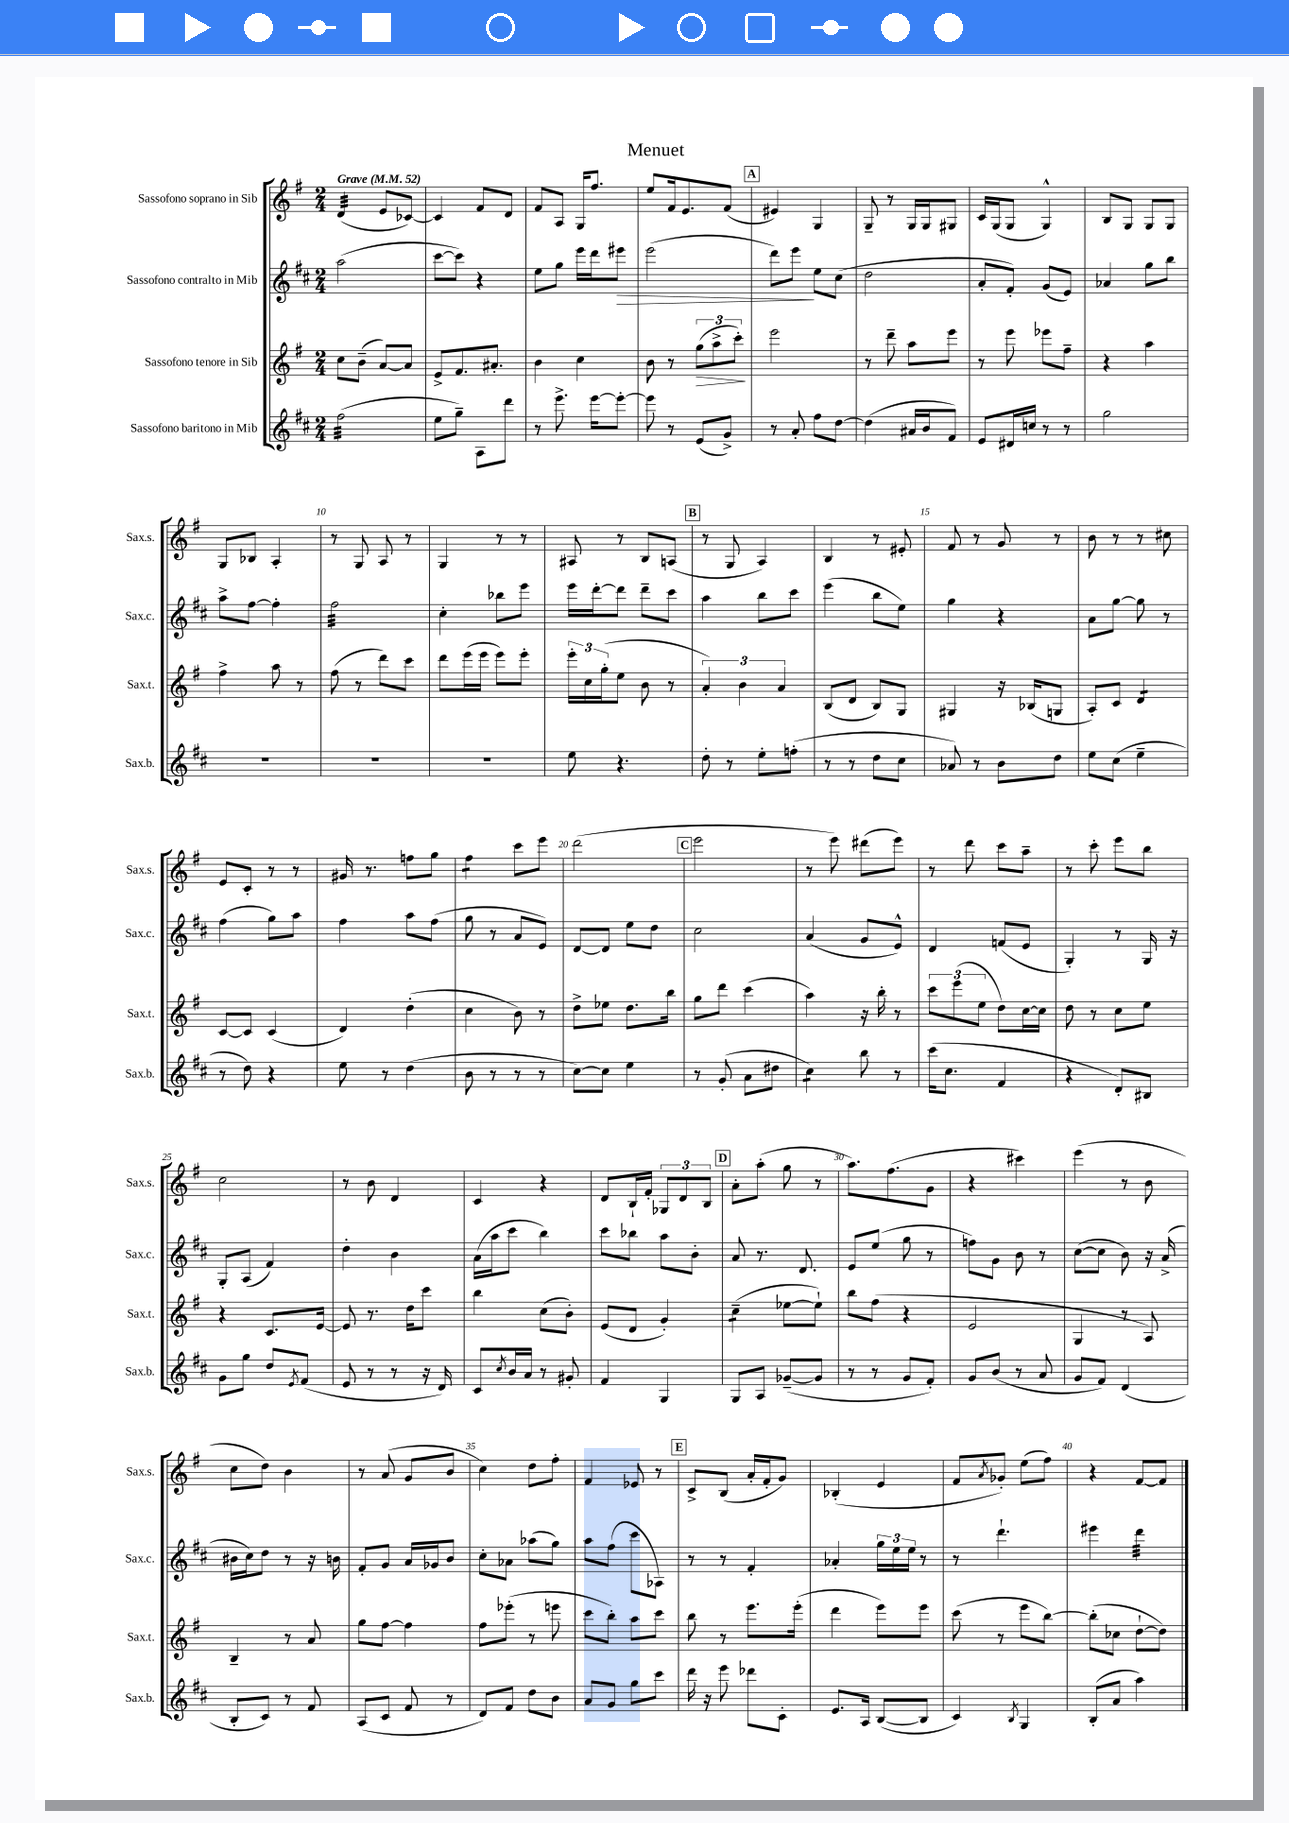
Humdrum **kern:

**kern	**kern	**kern	**kern
*staff4	*staff3	*staff2	*staff1
*clefG2	*clefG2	*clefG2	*clefG2
*k[f#c#]	*k[f#]	*k[f#c#]	*k[f#]
*M2/4	*M2/4	*M2/4	*M2/4
*MM52	*MM52	*MM52	*MM52
(2ff#	8cc	(2aa	(4d
.	(8b~	.	.
.	[8a)	.	8e
.	8a]	.	[8c-)
=	=	=	=
8ee	8e^	[8ccc#	4c-]
8gg~)	8.f#	8ccc#])	.
8A	.	4r	8f#
.	8.a#'	.	.
8ddd	.	.	8d
=	=	=	=
8r	4b	8ee	8f#
8.eee^	.	8gg	8A
.	4cc	16eee	16G
[16eee	.	16ddd	8.ff#
8eee'_	.	8eee#	.
=	=	=	=
8eee]	8b	(2eee	8ee
8r	8r	.	16f#
.	.	.	8.e
(8e	(12gg	.	.
.	12aa^	.	.
8g^)	.	.	(8f#
.	12ccc')	.	.
=	=	=	=
8r	2eee	8ddd)	4e#)
8a'	.	8eee	.
8ff#	.	8ee	4G
[8dd	.	(8cc#	.
=	=	=	=
(4dd]	8r	2dd	8G~
.	8ddd~	.	8r
16a#	8aa	.	16G
16b	.	.	16G
8f#)	8eee	.	8G#
=	=	=	=
8e	8r	8a'	16c
.	.	.	(16G
16d#	8eee	8f#')	8G
16cc	.	.	.
8r	8eee-	(8g	4G^^)
8r	8ff#~	8e)	.
=	=	=	=
2gg	4r	4a-	8B
.	.	.	8G
.	4aa	8gg	8G
.	.	8bb	8G
=	=	=	=
2r	4ff#^	8aa^	8G
.	.	[8ff#	8B-
.	8aa	4ff#']	4A'
.	8r	.	.
=	=	=	=
2r	(8ff#	2ff#	8r
.	8r	.	8G
.	8ddd)	.	8A
.	8ccc	.	8r
=	=	=	=
2r	8ddd	4cc#'	4G
.	(16eee	.	.
.	16eee	.	.
.	8eee)	8bb-	8r
.	8eee'	8eee	8r
=	=	=	=
8ee	24eee'	16eee	8A#
.	24cc	.	.
.	.	[16ddd'	.
.	(24gg'	.	.
4.r	8ee	8ddd]	8r
.	8b	8ddd~	8B
.	8r	8ccc#	(8A
=	=	=	=
8dd'	6a')	4aa	8r
8r	.	.	8G
.	6b	.	.
8ee'	.	8bb	4A)
.	6a	.	.
(8ff'	.	8ccc#	.
=	=	=	=
8r	(8B	(4eee	4B
8r	8d	.	.
8dd	8B)	8bb	8r
8cc#	8G	8ee)	8e#'
=	=	=	=
8a-)	4G#	4gg	8f#
8r	.	.	8r
8b	16r	4r	8g
.	(16B-	.	.
8dd	8G	.	8r
=	=	=	=
8ee	8A')	8a	8b
(8cc#	8c	[8gg	8r
4ee~	4d	8gg]	8r
.	.	8r	8cc#
=	=	=	=
8r	[8c	(4ff#	8e
8dd)	8c]	.	8c'
4r	(4c	8gg)	8r
.	.	8aa	8r
=	=	=	=
8ee	4d)	4ff#	16g#
.	.	.	8.r
8r	.	.	.
(4dd	(4dd'	8aa	8ff
.	.	(8ff#	8gg
=	=	=	=
8b	4cc	8gg	4ff#
8r	.	8r	.
8r	8b)	8a	8ccc
8r	8r	8e)	8eee
=	=	=	=
[8cc#)	8dd^	[8d	(2ddd
8cc#]	8ee-	8d]	.
4ee	8.dd	8ee	.
.	.	8dd	.
.	16bb	.	.
=	=	=	=
8r	8gg	2cc#	2eee
(8g'	8ddd	.	.
8a	(4ccc	.	.
8dd#	.	.	.
=	=	=	=
4cc#)	4aa)	(4a	8r
.	.	.	8eee)
8bb	16r	8g	(8ddd#
.	16bb'	.	.
8r	8r	8e^^)	8eee)
=	=	=	=
(16ccc#	12ccc	4d	8r
8.cc#	.	.	.
.	(12eee	.	.
.	.	.	8ddd
.	12ee	.	.
4f#	8dd)	(8f	8ccc
.	[16cc	8e	8aa~
.	16cc]	.	.
=	=	=	=
4r	8dd	4G')	8r
.	8r	.	8ccc'
8d')	8cc	8r	8eee
8B#	8ee	16G	8bb
.	.	16r	.
=	=	=	=
8g	4r	8G'	2cc
8gg	.	(8A	.
8dd	8.c	4f#)	.
8qe	.	.	.
(8f#	.	.	.
.	[16e	.	.
=	=	=	=
8e	8e]	4dd'	8r
8r	8.r	.	8b
8r	.	4b	4d
.	16dd	.	.
16r	8ccc	.	.
16d)	.	.	.
=	=	=	=
8c#	4bb	(16a	4c
.	.	16aa	.
8qcc#	.	.	.
16b	.	8ccc#	.
16a	.	.	.
8r	(8cc	4bb)	4r
8g#'	8b')	.	.
=	=	=	=
4f#	(8e	8ccc#	8d
.	8d	8bb-	16B`
.	.	.	16f#'
4G	4g')	8aa	12G-
.	.	.	12d
.	.	8b'	.
.	.	.	12B
=	=	=	=
8G	(4cc~	8a	8a'
8A	.	8.r	(8aa'
([8g-~	[8ee-	.	8gg
.	.	8.d	.
8g-]	8ee-`])	.	8r
=	=	=	=
8r	8bb	8e	8.aa)
8r	(8ff#	(8ee	.
.	.	.	(8.ff#
8g	4r	8gg	.
8f#')	.	8r	8g
=	=	=	=
8g	2e	8ff)	4r
(8b	.	8g	.
8r	.	8b	4ccc#)
8a	.	8r	.
=	=	=	=
8g	4G	([8cc#	(4eee
8f#)	.	8cc#]	.
(4d	8r	8b)	8r
.	8A)	16r	8b
.	.	(16a^	.
=	=	=	=
8B'	4B~	16b#	8cc
.	.	16cc#)	.
8c#)	.	8dd	8dd)
8r	8r	8r	4b
8f#	8a	16r	.
.	.	16b	.
=	=	=	=
(8A	8gg	8f#'	8r
8c#	[8ff#	8g	(8a
8f#	4ff#]	16a	8g
.	.	16g-	.
8r	.	8b	8b
=	=	=	=
8d)	8ff#	8cc#'	4cc)
8f#	(8eee-'	8a-	.
8dd	8r	(8aa-	8dd
8b	8eee	8gg)	8ff#'
=	=	=	=
8a	8ccc	8aa	4f#
8g	8bb')	(8ff#	.
8gg	8aa	8ccc#	8e-
8ccc#	8ccc	8A-)	8r
=	=	=	=
16ddd	8bb	8r	8c^
16r	.	.	.
8eee	8r	8r	(8B
8ddd-	8.eee	4f#'	16a'
.	.	.	16f#'
8c#'	.	.	8g)
.	(16eee'	.	.
=	=	=	=
8.e	4ddd	4a-'	(4B-'
16A	.	.	.
([8B	8eee)	24gg	4e
.	.	24ee	.
.	.	24ee	.
8B]	8eee	8r	.
=	=	=	=
4c#)	(8ccc	8r	8f#
.	.	.	8qa
.	8r	4.ddd`	8g-')
8qB	.	.	.
4G	8eee	.	(8ee
.	[8bb)	.	8ff#)
=	=	=	=
(8B'	(8bb']	4eee#	4r
8a	8cc-	.	.
4aa)	[8dd`	4ddd	[8f#
.	8dd])	.	8f#]
==	==	==	==
*-	*-	*-	*-
